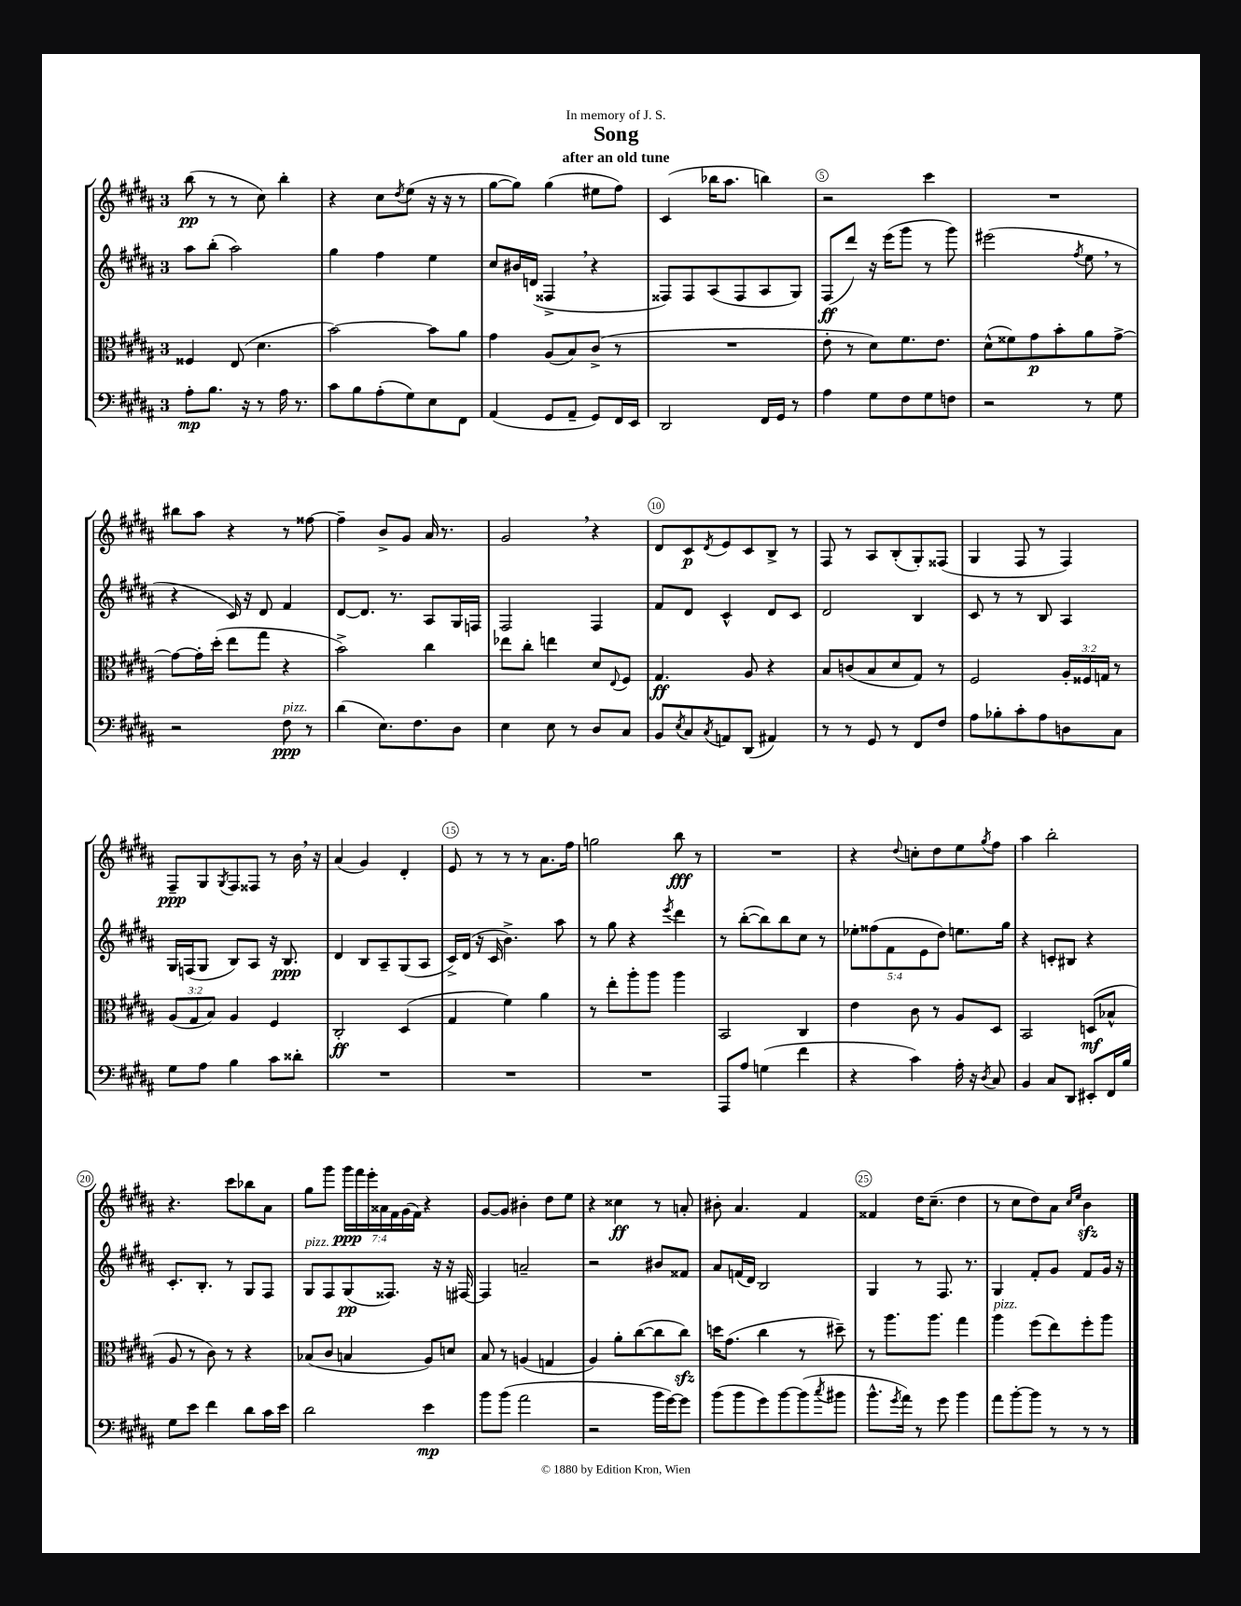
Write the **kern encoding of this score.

**kern	**kern	**kern	**kern
*staff4	*staff3	*staff2	*staff1
*clefF4	*clefC3	*clefG2	*clefG2
*k[f#c#g#d#a#]	*k[f#c#g#d#a#]	*k[f#c#g#d#a#]	*k[f#c#g#d#a#]
*M3/4	*M3/4	*M3/4	*M3/4
8A#'	4F##	8aa#	(8bb
8.B	.	(8bb'	8r
.	(8E	2aa#)	8r
16r	.	.	.
8r	4.d#	.	8cc#)
16A#	.	.	4bb'
8.r	.	.	.
=	=	=	=
8c#	[2b)	4gg#	4r
8B	.	.	.
(8A#'	.	4ff#	8cc#
.	.	.	8qdd#
8G#)	.	.	(8ee
8E	8b]	4ee	16r
.	.	.	16r
8FF#	8a#	.	8r
=	=	=	=
(4AA#	4g#	8cc#	[8gg#
.	.	16b#	8gg#])
.	.	(16d	.
8GG#	(8A#	4F##^	(4gg#
8AA#~	8B)	.	.
8GG#)	(8c#^	4r	8ee#
16FF#	8r	.	8ff#)
16EE	.	.	.
=	=	=	=
2DD#	2.r	8F##)	(4c#
.	.	8F##	.
.	.	(8A#	16bb-
.	.	.	8.aa#
.	.	8F##	.
16FF#	.	8A#	4bb)
16GG#	.	.	.
8r	.	8G#)	.
=	=	=	=
4A#	8e'	(8F#	2r
.	8r	8ddd#)	.
8G#	8d#)	16r	.
.	.	(16eee	.
8F#	8.f#	8ggg#	.
8G#	.	8r	4ccc#
.	8.e	.	.
8F	.	8ggg#)	.
=	=	=	=
2r	(8d#^^	(2eee#	2.r
.	8f##)	.	.
.	8g#	.	.
.	8b'	.	.
.	.	8qff#	.
8r	8a#	8ee	.
8G#	[8g#^	8r	.
=	=	=	=
2r	8g#_	4r	8bb#
.	16g#']	.	8aa#
.	(16dd#'	.	.
.	8ee	16c#)	4r
.	.	16r	.
.	8gg#	8d#	.
8F#	4r	4f#	8r
8r	.	.	[8ff##
=	=	=	=
(4d#	2b^)	[8d#	4ff##~]
.	.	8.d#]	.
8.E)	.	.	8b^
.	.	8.r	.
.	.	.	8g#
8.F#	.	.	.
.	4cc#	8A#	16a#
.	.	.	8.r
8D#	.	16G#	.
.	.	16F	.
=	=	=	=
4E	8ee-	2F#	2g#
.	8cc#'	.	.
8E	4ee	.	.
8r	.	.	.
8D#	8d#	4F#	4r
.	8qqE	.	.
8C#	8F#	.	.
=	=	=	=
8BB	4.G#	8f#	8d#
8qE	.	.	.
8C#	.	8d#	8c#
8qC#	.	.	8qd#
8AA	.	4c#^^	8e
(8DD#	8A#	.	8c#
4AA#)	4r	8d#	8B^
.	.	8c#	8r
=	=	=	=
8r	8B	2d#	8F#
8r	(8c	.	8r
8GG#	8B	.	8A#
8r	8d#	.	(8B'
8FF#	8G#)	4B	8G#')
8F#	8r	.	(8F##
=	=	=	=
8A#	2F#	8c#	4G#
8B-'	.	8r	.
8c#'	.	8r	8F#
8A#	.	8B	8r
8D	24A#'	4A#	4F#)
.	24F##	.	.
.	24G	.	.
8C#	8r	.	.
=	=	=	=
8G#	(12A#	16G#	8F#~
.	.	(16F	.
.	12G#	.	.
8A#	.	8G#	8G#
.	12B)	.	.
.	.	.	8qG#
4B	4A#	8B)	8F#
.	.	8A#	8F##
8c#	4F#	16r	8r
.	.	8.B	.
8d##'	.	.	16b
.	.	.	16r
=	=	=	=
2.r	2C#'	4d#	(4a#
.	.	8B	4g#)
.	.	8A#~	.
.	(4D#	(8G#	4d#'
.	.	8A#	.
=	=	=	=
2.r	4G#	16c#^)	8e
.	.	(16d#	.
.	.	16r	8r
.	.	16c#	.
.	4f#)	4.b^)	8r
.	.	.	8r
.	4a#	.	8.a#
.	.	8aa#	.
.	.	.	16ff#
=	=	=	=
2.r	8r	8r	2gg
.	8ee'	8gg#	.
.	8aa#'	4r	.
.	8aa#	.	.
.	.	8qeee	.
.	4aa#	4ddd#	8bb
.	.	.	8r
=	=	=	=
8AAA#	2BB	8r	2.r
8A#	.	([8bb'	.
(4G	.	8bb])	.
.	.	8bb	.
4f#	4C#	8cc#	.
.	.	8r	.
=	=	=	=
4r	4e	10ee-'	4r
.	.	(10ff##	.
.	.	10f#	.
.	.	.	8qqdd#
4c#)	8c#	.	8cc'
.	.	10e	.
.	8r	.	8dd#
.	.	10dd#)	.
16A#'	8A#	8.ee	8ee
16r	.	.	.
8qD#	.	.	8qgg#
8C#	8D#	.	8ff#
.	.	16gg#	.
=	=	=	=
4BB	2BB	4r	4aa#
8C#	.	8c'	2bb'
8DD#	.	8B#	.
8EE#'	(8D	4r	.
16FF#	8B-^^	.	.
16B	.	.	.
=	=	=	=
8G#	8A#	8.c#'	4.r
8e	8r	.	.
.	.	8.B'	.
4f#	8c#)	.	.
.	8r	8r	8ccc#
8d#	4r	8G#	8bb-
16c#	.	8F#	8a#
16e	.	.	.
=	=	=	=
2d#	(8B-	8G#	8gg#
.	8c#	8F#	8ggg#
.	4B	(8G#	28ggg#
.	.	.	28fff#
.	.	.	28eee'
.	.	.	28a##
.	.	8.F##)	.
.	.	.	28f#
.	.	.	(28g#
.	.	.	28f#)
4e	8A#)	.	4r
.	.	16r	.
.	8d	16r	.
.	.	[16F#	.
=	=	=	=
8b	8B	4F#]	[8g#
(8b	8r	.	8g#]
2a#	(4A	2a~	4b#'
.	4G	.	8dd#
.	.	.	8ee
=	=	=	=
2r	4A#)	2r	4r
.	8a#'	.	4cc##
.	([8cc#	.	.
16b	8cc#]	8b#	8r
[16g#)	.	.	.
8g#]	8cc#)	8f##	8a'
=	=	=	=
(8b	16dd	8a#	8b#'
.	(8.g#	.	.
8b	.	(16f	4.a#
.	.	16d#)	.
8g#)	4cc#	2B	.
[8b	.	.	.
(8b]	8r	.	4f#
8qcc#	.	.	.
8b#	8dd#~)	.	.
=	=	=	=
8.b^^	8r	4G#	4f##
.	8.aa#	.	.
8qg#	.	.	.
16a#)	.	.	.
8r	.	8r	16dd#
.	8.aa#	.	(8.cc#~
8g#	.	8.F#	.
4b	4gg#	.	4dd#
.	.	8.r	.
=	=	=	=
8a#	4aa#	4G#	8r
[8b'	.	.	8cc#
8b]	(8ff#	8f#'	8dd#)
8r	8ee)	8g#	8a#
.	.	.	16qqcc#
.	.	.	16qqee
8r	8ff#'	8f#	4b
8r	8aa#	16g#	.
.	.	16r	.
==	==	==	==
*-	*-	*-	*-
